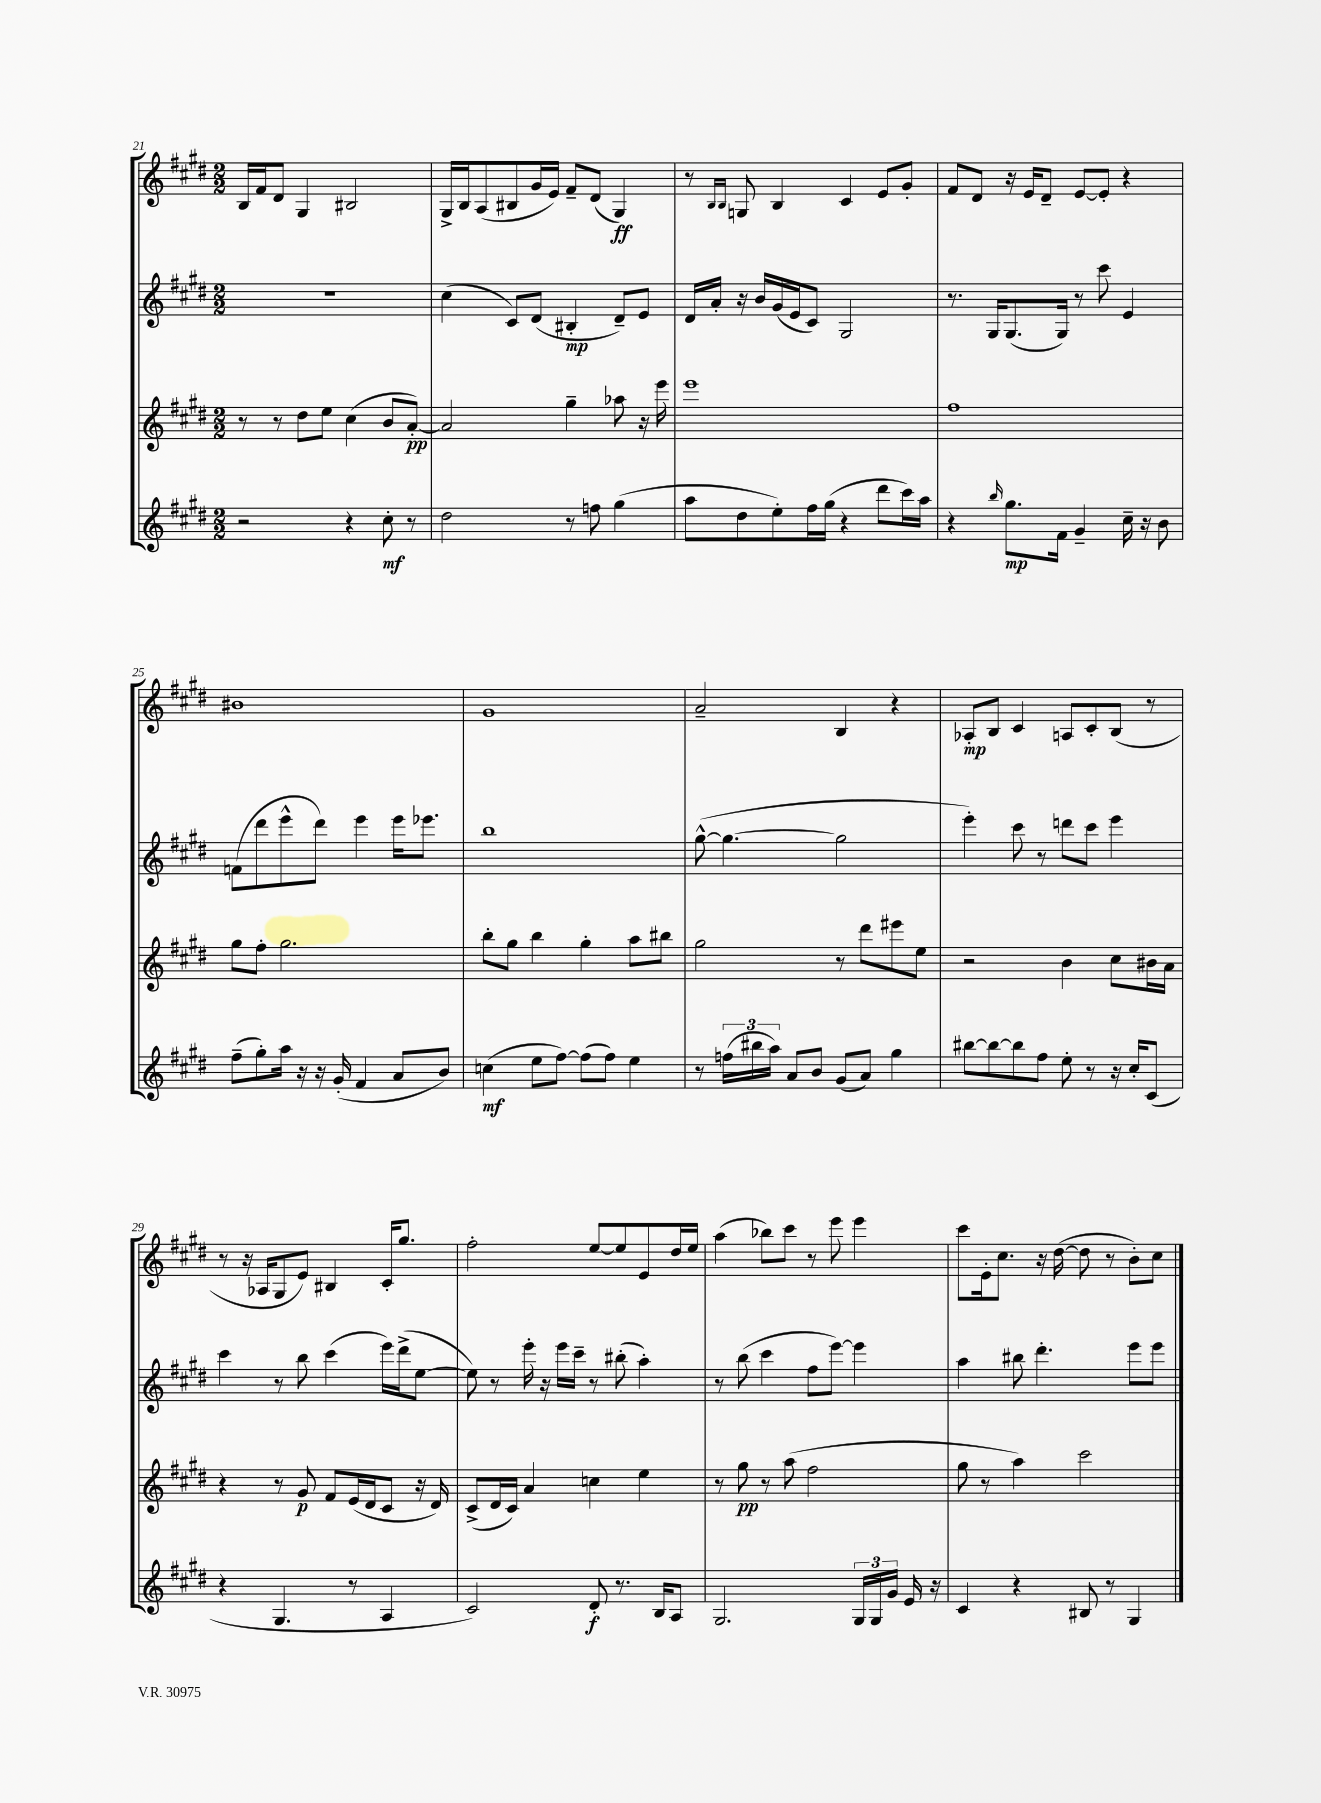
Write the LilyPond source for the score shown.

<<
\new StaffGroup <<
\new Staff = "s0" {
    \clef treble \key e \major \numericTimeSignature \time 2/2
    \autoBeamOff b16[ fis'16 dis'8] gis4 bis2 |
    gis16[-> b16 a8( bis8 gis'16 e'16]) fis'8[-- dis'8]( gis4\ff) |
    r8 \grace { b16[ b16] } g8 b4 cis'4 e'8[ gis'8]-. |
    fis'8[ dis'8] r16 e'16[ dis'8]-- e'8[~ e'8]-. r4 |
    bis'1 |
    gis'1 |
    a'2-- b4 r4 |
    aes8[-.\mp b8] cis'4 a8[ cis'8-. b8]( r8 |
    r8 r16 aes16[ gis8 e'8]) bis4 cis'16[-. gis''8.] |
    fis''2-. e''8[~ e''8 e'8 dis''16 e''16] |
    a''4( bes''8[) cis'''8] r8 e'''8 e'''4 |
    cis'''8[ e'16-. cis''8.] r16 dis''16~( dis''8 r8 b'8[-.) cis''8] \bar "|." |
}
\new Staff = "s1" {
    \clef treble \key e \major \numericTimeSignature \time 2/2
    \autoBeamOff R1 |
    cis''4( cis'8[) dis'8]( bis4-.\mp dis'8[--) e'8] |
    dis'16[ a'16]-. r16 b'16[ gis'16( e'16 cis'8]) gis2 |
    r8. gis16[ gis8.( gis16]) r8 cis'''8 e'4 |
    f'8[( dis'''8 e'''8-^ dis'''8]) e'''4 e'''16[ ees'''8.] |
    b''1 |
    gis''8~-^( gis''4.~ gis''2 |
    e'''4-.) cis'''8 r8 d'''8[ cis'''8] e'''4 |
    cis'''4 r8 b''8 cis'''4( e'''16[) dis'''16->( e''8]~ |
    e''8) r8 e'''16-. r16 e'''16[ cis'''16]-- r8 bis''8-.( a''4-.) |
    r8 b''8( cis'''4 fis''8[ e'''8]~) e'''4 |
    a''4 bis''8 dis'''4.-. e'''8[ e'''8] \bar "|." |
}
\new Staff = "s2" {
    \clef treble \key e \major \numericTimeSignature \time 2/2
    \autoBeamOff r8 r8 dis''8[ e''8] cis''4( b'8[ a'8]~-.\pp) |
    a'2 gis''4-- aes''8 r16 e'''16 |
    e'''1 |
    fis''1 |
    gis''8[ fis''8]-. gis''2. |
    b''8[-. gis''8] b''4 gis''4-. a''8[ bis''8] |
    gis''2 r8 dis'''8[ eis'''8 e''8] |
    r2 b'4 cis''8[ bis'16 a'16] |
    r4 r8 gis'8\p fis'8[ e'16( dis'16 cis'8] r16 dis'16) |
    cis'8[->( dis'16 cis'16]) a'4 c''4 e''4 |
    r8 gis''8\pp r8 a''8( fis''2 |
    gis''8 r8 a''4) cis'''2 \bar "|." |
}
\new Staff = "s3" {
    \clef treble \key e \major \numericTimeSignature \time 2/2
    \autoBeamOff r2 r4 cis''8-.\mf r8 |
    dis''2 r8 f''8 gis''4( |
    a''8[ dis''8 e''8-.) fis''16 gis''16]( r4 dis'''8[ cis'''16) a''16] |
    r4 \grace { b''16 } gis''8.[\mp fis'16] gis'4-- cis''16-- r16 b'8 |
    fis''8[--( gis''8-.) a''16] r16 r16 gis'16-.( fis'4 a'8[ b'8]) |
    c''4\mf( e''8[ fis''8]~) fis''8[( fis''8]) e''4 |
    r8 \tuplet 3/2 { f''16[( bis''16 a''16]) } a'8[ b'8] gis'8[( a'8]) gis''4 |
    bis''8[~ bis''8~ bis''8 fis''8] e''8-. r8 r16 cis''16[-. cis'8]( |
    r4 gis4. r8 a4 |
    cis'2) dis'8-.\f r8. b16[ a8] |
    gis2. \tuplet 3/2 { gis16[ gis16 gis'16] } e'16 r16 |
    cis'4 r4 bis8 r8 gis4 \bar "|." |
}
>>
>>
\layout { \context { \Score currentBarNumber = #21 } }
